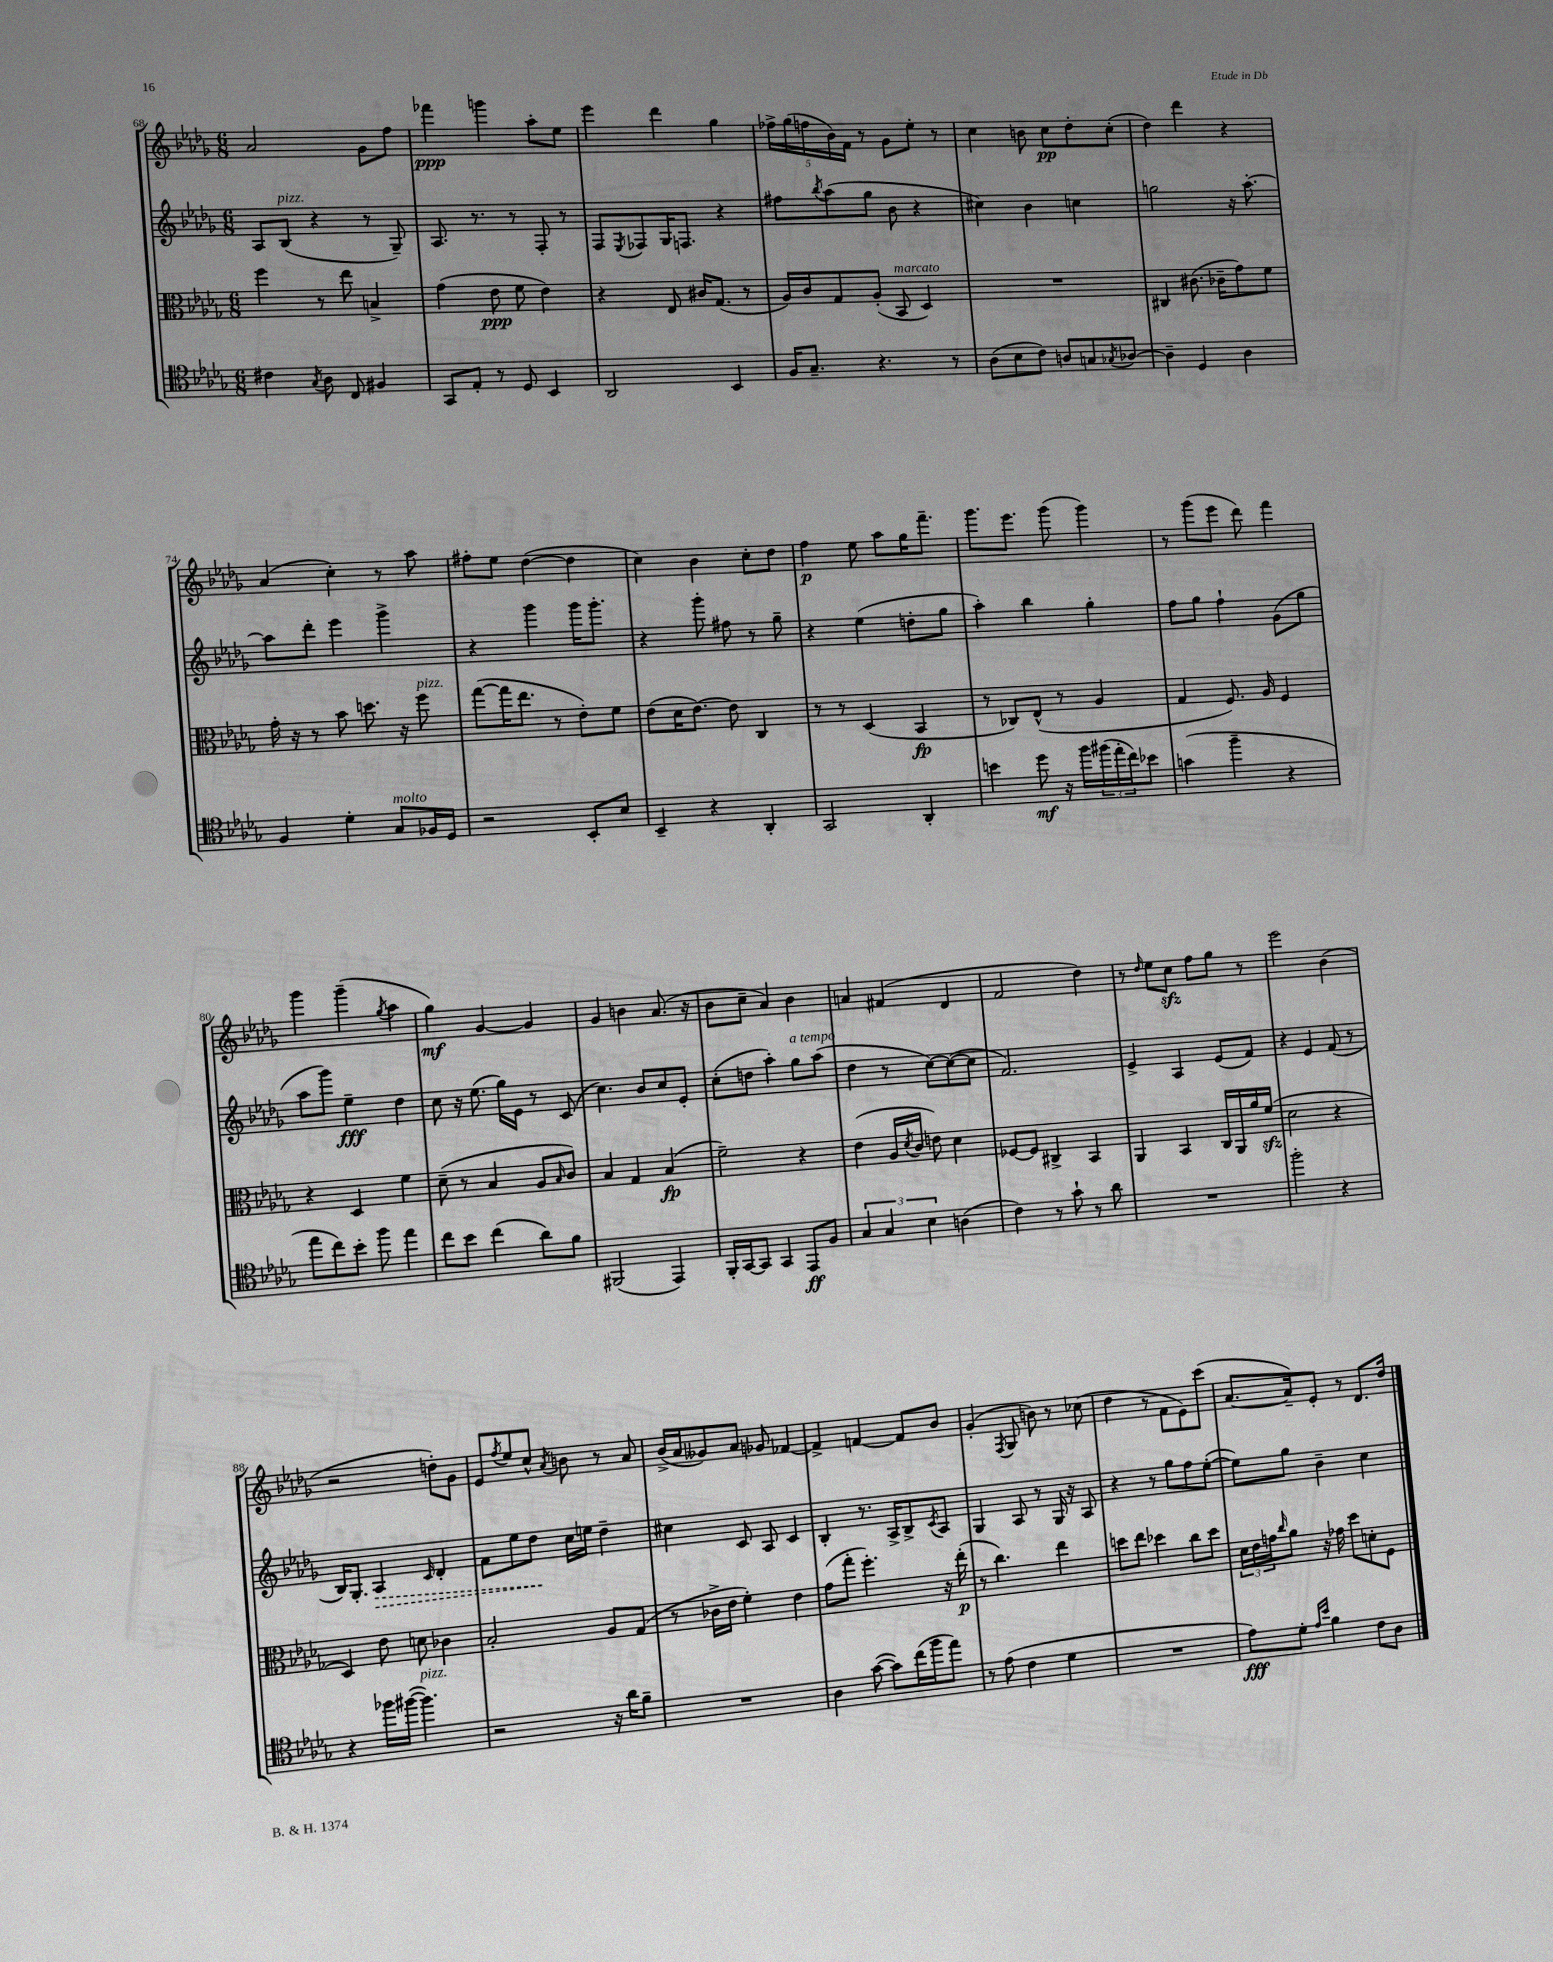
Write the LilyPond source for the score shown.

<<
\new StaffGroup <<
\new Staff = "s0" {
    \clef treble \key des \major \numericTimeSignature \time 6/8
    aes'2 ges'8 f''8 |
    fes'''4\ppp g'''4 aes''8-. ees''8 |
    ees'''4 des'''4 ges''4 |
    \tuplet 5/4 { fes''16-> ges''16( f''16 bes'16) f'16 } r8 ges'8 ees''8-. r8 |
    c''4 b'8 c''8\pp des''8-. c''8-.( |
    des''4) des'''4 r4 |
    aes'4( c''4-.) r8 aes''8 |
    fis''8-. ees''8 des''4~( des''4 |
    c''4) bes'4 c''8-. des''8 |
    f''4\p ees''8 aes''8 ges''16 f'''8.-- |
    ges'''8. ees'''8. ges'''8( ges'''4) |
    r8 ges'''8( ees'''8 des'''8) f'''4 |
    ges'''4 ges'''4--( \acciaccatura { ges''8 } aes''4 |
    ges''4\mf) ges'4~ ges'4 |
    ges'4 b'4 aes'8.( r16 |
    bes'8 c''8-- aes'4) bes'4 |
    a'4 fis'4( des'4 |
    f'2 des''4) |
    r8 \grace { des''16 } ees''8 c''8\sfz f''8 ges''8 r8 |
    ees'''2 bes'4( |
    r2 d''8-.) ges'8 |
    ees'8 \acciaccatura { f''8 } ees''8 c''8-^ \acciaccatura { aes'8 } b'8 r8 aes'8 |
    bes'16->( aes'16 geses'8) aes'8 ges'8 fes'4~ |
    fes'4-> f'4~ f'8 bes'8 |
    ges'4-.( \acciaccatura { f8 } ges8 b'8) r8 ces''8( |
    des''4 r8 f'8 ees'8) c'''8( |
    aes'8.~ aes'16--) ees'8-. r8 des'8. des''16 \bar "|." |
}
\new Staff = "s1" {
    \clef treble \key des \major \numericTimeSignature \time 6/8
    aes8 bes8^\markup { \italic "pizz." }( r4 r8 ges8--) |
    aes8. r8. r8 f8-. r8 |
    f8 \acciaccatura { ees8 } fes8 ges16 f8. r4 |
    fis''8 \acciaccatura { bes''8 } aes''8( ges''8 bes'8 r4 |
    cis''4) bes'4 c''4 |
    g''2 r16 aes''8.~-. |
    aes''8 des'''8-. ees'''4 ges'''4-> |
    r4 ges'''4 ges'''16 ges'''8.-. |
    r4 ges'''8-. fis''8 r8 ges''8-- |
    r4 ees''4( d''8-. ges''8 |
    aes''4-.) bes''4 ges''4-. |
    f''8 ges''8 f''4-! ges'8( ges''8 |
    aes''8 ges'''8) ees''4--\fff des''4 |
    c''8 r16 ees''8.( ges''16) ees'16 r8 c'8( |
    c''4.) bes'8 c''8 ees'8-. |
    c''8-.( d''8 aes''4-.) ges''8^\markup { \italic "a tempo" } aes''8( |
    des''4 r8 c''8~) c''8~( c''8 |
    f'2.) |
    ees'4-> aes4 ees'8( f'8) |
    r4 ees'4 f'8( r8 |
    bes16) ges8.-. \once \override Hairpin.style = #'dashed-line aes4\> \grace { c'16 } des'4-. |
    f'8 ees''8 des''8\! c''16 e''16 des''4-- |
    cis''4 c'8 aes8 c'4 |
    bes4-. r8. aes16-> bes8-> \acciaccatura { c'8 } aes8 |
    ges4 aes8 r8 ges16 r16 aes8 |
    r4 r8 ges''8 f''8 ees''8~-.( |
    ees''8) ges''8 bes'4-- c''4 \bar "|." |
}
\new Staff = "s2" {
    \clef alto \key des \major \numericTimeSignature \time 6/8
    f''4 r8 ees''8 b4-> |
    ges'4( ees'8\ppp f'8 ees'4) |
    r4 ees8 cis'16 ges8.( r8 |
    aes16) c'16 ges8 aes8-.( bes,8^\markup { \italic "marcato" } des4) |
    R2. |
    cis4 cis'8.( ces'16-- ges'8) f'8 |
    ges'16-. r16 r8 bes'8 d''8. r16 f''8^\markup { \italic "pizz." } |
    ges''8~( ges''16 ees''8. r8 ees'8-.) f'8 |
    ees'8( des'16 ees'8.~) ees'8 c4 |
    r8 r8 des4( bes,4\fp |
    r8 ces8) ees8-^( r8 aes4 |
    ges4 f8.) aes16 f4 |
    r4 des4 f'4 |
    des'8--( r8 bes4 aes8 \grace { bes16 } c'8) |
    bes4 ges4 bes4\fp( |
    f'2--) r4 |
    ees'4( aes16 \acciaccatura { des'8 } c'16 e'8) des'4 |
    fes8~ fes8 cis4-> bes,4 |
    aes,4 bes,4 c16 aes,16 aes'16 f'16\sfz( |
    des'2 r4 |
    des4) ees'8 d'8 ces'4 |
    bes2-. aes8 ges8( |
    r8 ces'16-> ees'16 f'4-.) ees'4 |
    ges'8( ges''8-. f''4.-.) r16 ees''16-.\p( |
    r8 c''4.) ees''4 |
    d''8 ees''8 des''4 c''8 des''8 |
    \tuplet 3/2 { des'16 ees'16 g'16 } \grace { c''16 } aes'8 r16 ges'16 des''8 d'8-. f8 \bar "|." |
}
\new Staff = "s3" {
    \clef tenor \key des \major \numericTimeSignature \time 6/8
    cis'4 \acciaccatura { ges8 } aes8 c8 fis4 |
    ges,8 ees8-. r8 des8 bes,4 |
    aes,2 bes,4 |
    f16 ges8.-- r4. r8 |
    aes8( bes8 c'8) a8 g8 \acciaccatura { ges8 } aes8~ |
    aes4-- des4 aes4 |
    f4 des'4-. ges8^\markup { \italic "molto" } fes16 des16 |
    r2 bes,8-. bes8 |
    bes,4-- r4 aes,4-. |
    ges,2 aes,4-. |
    b'4 des''8\mf r16 f''16 \tuplet 3/2 { fis''16( ees''16-. c''16) } bes'8 |
    g'4( f''4-- r4 |
    ees''8 c''8) bes'8-. f''8 ees''4 |
    c''8 bes'8 c''4( aes'8) f'8 |
    fis,2( ees,4) |
    f,16-. ges,16~ ges,8 ges,4 ees,8\ff f8 |
    \tuplet 3/2 { ges4 ges4 bes4 } a4( |
    c'4) r8 ges'8-! r8 aes'8 |
    R2. |
    f''2-. r4 |
    r4 fes''16 fis''16~( fis''4.^\markup { \italic "pizz." }) |
    r2 r16 aes'16 f'8-- |
    R2. |
    aes4 ges'8~( ges'8) c''16( f''16 ees''8) |
    r8 ees'8( c'4 des'4 |
    R2. |
    ees'8\fff) des'8-. \grace { ees'16 bes'16 } f'4 c'8 aes8 \bar "|." |
}
>>
>>
\layout { \context { \Score currentBarNumber = #68 } }
